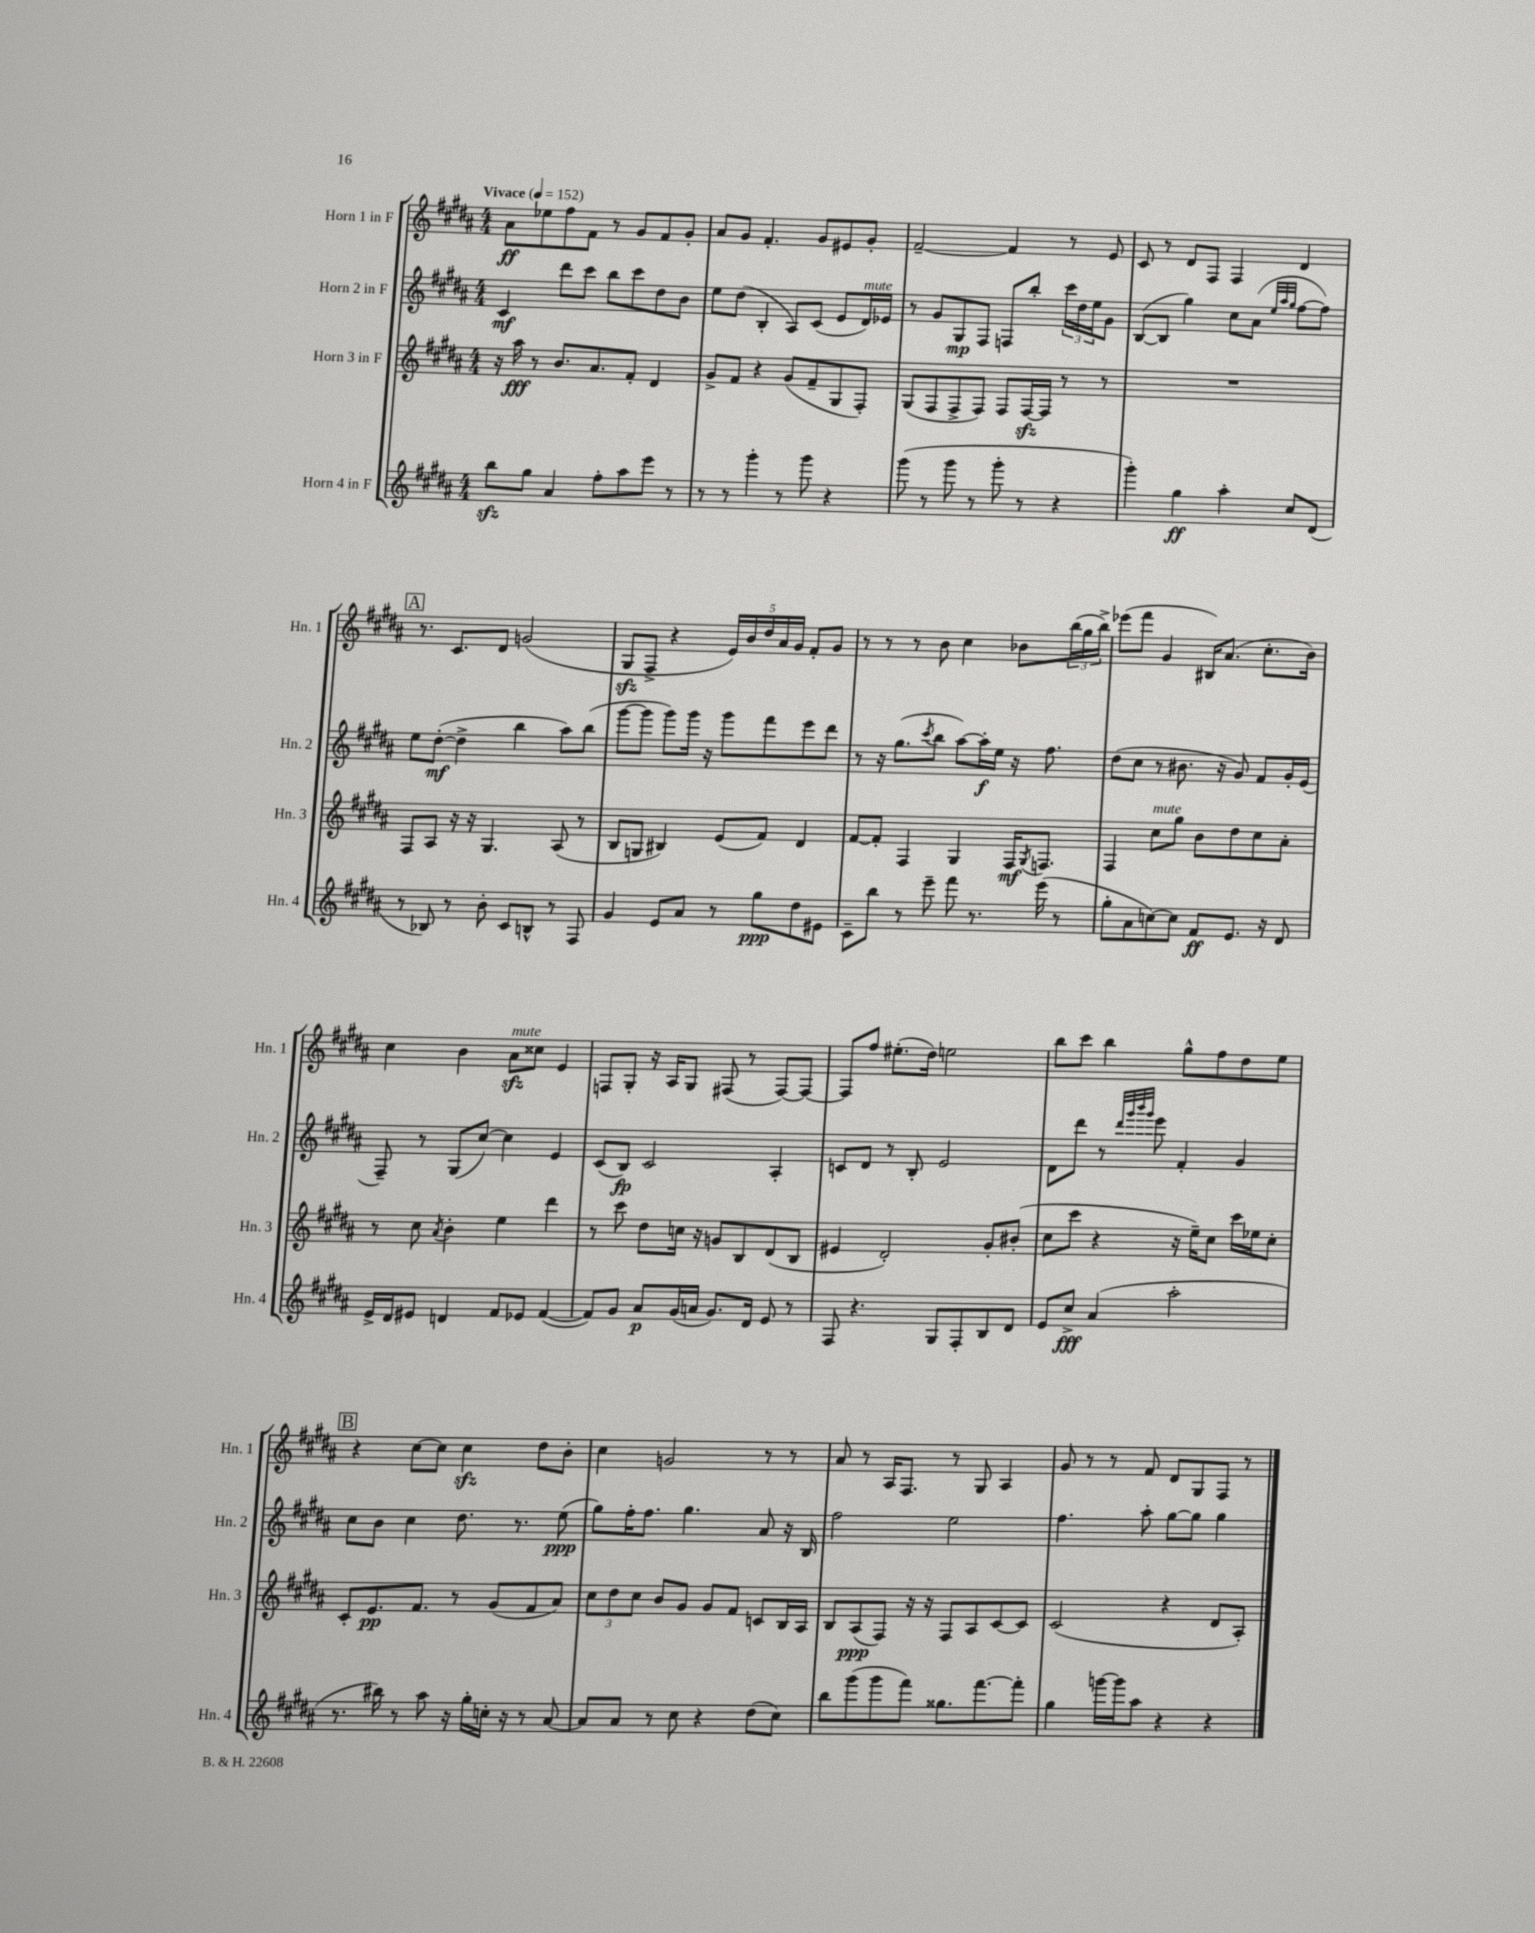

**kern	**dynam	**kern	**dynam	**kern	**dynam	**kern	**dynam
*part4	*part4	*part3	*part3	*part2	*part2	*part1	*part1
*staff4	*staff4	*staff3	*staff3	*staff2	*staff2	*staff1	*staff1
*I"Horn 4 in F	*	*I"Horn 3 in F	*	*I"Horn 2 in F	*	*I"Horn 1 in F	*
*I'Hn. 4	*	*I'Hn. 3	*	*I'Hn. 2	*	*I'Hn. 1	*
*clefG2	*	*clefG2	*	*clefG2	*	*clefG2	*
*k[f#c#g#d#a#]	*	*k[f#c#g#d#a#]	*	*k[f#c#g#d#a#]	*	*k[f#c#g#d#a#]	*
*M4/4	*	*M4/4	*	*M4/4	*	*M4/4	*
*MM152	*	*MM152	*	*MM152	*	*MM152	*
=1	=1	=1	=1	=1	=1	=1	=1
!	!	!	!	!	!	!LO:TX:a:B:t=Vivace	!
8bbzz\L	.	16r	.	4c#/	mf	8a#\L	ff
.	.	16aa#\	fff	.	.	.	.
8gg#\J	.	8r	.	.	.	8ee-X\	.
4a#/	.	8.b/L	.	8ddd#\L	.	8ff#\	.
.	.	.	.	8ccc#\J	.	8f#\J	.
.	.	8.a#/	.	.	.	.	.
8ff#'\L	.	.	.	8bb\L	.	8r	.
8aa#\	.	8f#'/J	.	8ccc#\	.	8g#/L	.
8eee\J	.	4d#/	.	8dd#\	.	8f#/	.
8r	.	.	.	8b\J	.	8g#'/J	.
=2	=2	=2	=2	=2	=2	=2	=2
8r	.	8g#^/L	.	8ee\L	.	8a#/L	.
8r	.	8f#/J	.	(8dd#\J	.	8g#/J	.
4ggg#'\	.	4r	.	4B'/	.	4.f#'/	.
8r	.	(8g#/L	.	8A#/L)	.	.	.
8ggg#\	.	8f#~/	.	(8c#/J	.	8g#/L	.
4r	.	8G#/	.	8e/L	.	8e#X/	.
!	!	!	!	!LO:TX:a:i:t=mute	!	!	!
.	.	8F#'/J)	.	16d#/L)	.	8g#'/J	.
.	.	.	.	16e-X/JJ	.	.	.
=3	=3	=3	=3	=3	=3	=3	=3
(8ggg#\	.	(8G#/L	.	8r	.	[2f#~/	.
8r	.	8F#/	.	8g#/L	.	.	.
8ggg#\	.	8F#^/	.	8G#/	mp	.	.
8r	.	8F#/J)	.	8F#/J	.	.	.
8ggg#'\	.	8F#/L	.	8Fn/L	.	4f#/]	.
8r	.	[16F#zz/L	.	8bb'/J	.	.	.
.	.	16F#/JJ]	.	.	.	.	.
4r	.	8r	.	24ccc#\LL	.	8r	.
.	.	.	.	24dd#\	.	.	.
.	.	.	.	24ee\J	.	.	.
.	.	8r	.	8g#\J	.	8e/	.
=4	=4	=4	=4	=4	=4	=4	=4
4ggg#'\)	.	1r	.	([8B/L	.	8c#/	.
.	.	.	.	8B/J]	.	8r	.
4gg#\	ff	.	.	4gg#\)	.	8d#/L	.
.	.	.	.	.	.	8F#/J	.
4aa#'\	.	.	.	8cc#\L	.	4F#/	.
.	.	.	.	(8a#\J	.	.	.
.	.	.	.	32qqee/LLL	.	.	.
.	.	.	.	32qqaa#/	.	.	.
.	.	.	.	32qqgg#/JJJ	.	.	.
8cc#/L	.	.	.	[8ff#\L	.	4d#/	.
(8d#/J	.	.	.	8ff#\J])	.	.	.
!!LO:LB:g=z
!!LO:REH:place=s1:t=A
=5	=5	=5	=5	=5	=5	=5	=5
8r	.	8F#/L	.	8ee\L	.	8.r	.
8B-X/)	.	8A#/J	.	([8dd#'\J	mf	.	.
.	.	.	.	.	.	8.c#/L	.
8r	.	16r	.	4dd#^\]	.	.	.
.	.	16r	.	.	.	.	.
8b'\	.	4.G#/	.	.	.	8d#/J	.
8c#/L	.	.	.	4bb\	.	(2gn/	.
8Bn^^/J	.	.	.	.	.	.	.
8r	.	(8A#/	.	8aa#\L)	.	.	.
8F#/	.	8r	.	(8bb\J	.	.	.
=6	=6	=6	=6	=6	=6	=6	=6
4g#/	.	8B/L	.	[8ggg#\L	.	8G#zz/L	.
.	.	8Gn/J	.	8ggg#\J]	.	8F#^/J	.
8e/L	.	4B#X/)	.	8ggg#\L)	.	4r	.
8a#/J	.	.	.	16ggg#\Jk	.	.	.
.	.	.	.	16r	.	.	.
8r	.	(8e/L	.	8ggg#\L	.	20e/LL)	.
.	.	.	.	.	.	20b/	.
.	.	.	.	.	.	20dd#/	.
8gg#\L	ppp	8f#/J)	.	8fff#\	.	.	.
.	.	.	.	.	.	20a#/	.
.	.	.	.	.	.	20g#/JJ	.
8dd#\	.	4d#/	.	8eee\	.	8f#'/L	.
8e#X\J	.	.	.	8ddd#\J	.	8g#/J	.
=7	=7	=7	=7	=7	=7	=7	=7
8c#~\L	.	[8f#/L	.	8r	.	8r	.
8bb\J	.	8f#'/J]	.	16r	.	8r	.
.	.	.	.	(8.gg#\L	.	.	.
8r	.	4F#/	.	.	.	8r	.
.	.	.	.	8qccc#/	.	.	.
8eee~\	.	.	.	8bb\J	.	8b\	.
8fff#\	.	4G#/	.	[8aa#\L)	.	4cc#\	.
8.r	.	.	.	16aa#'\L]	f	.	.
.	.	.	.	16ee\JJ	.	.	.
.	.	16F#/KL	mf	16r	.	8b-X\L	.
.	.	8qG#/	.	.	.	.	.
(16eee\	.	8.Fn/J	.	8.ff#\	.	.	.
8r	.	.	.	.	.	(24bb\L	.
.	.	.	.	.	.	24gg#\	.
.	.	.	.	.	.	24bb^\JJ)	.
=8	=8	=8	=8	=8	=8	=8	=8
8gg#'\L	.	4F#/	.	(8dd#\L	.	(8eee-X\L	.
8a#\	.	.	.	8cc#\J	.	8fff#\J	.
!	!	!LO:TX:a:i:t=mute	!	!	!	!	!
[8ccn\)	.	8cc#\L	.	8r	.	4g#/	.
8cc\J]	.	8gg#\J	.	8.b#X\	.	.	.
8f#/L	ff	8b\L	.	.	.	16B#X/KL)	.
.	.	.	.	16r	.	(8.a#/J	.
8.e/J	.	8dd#\	.	8g#/)	.	.	.
.	.	8cc#\	.	8f#/L	.	8.cc#'\L	.
16r	.	.	.	.	.	.	.
8d#/	.	8a#'\J	.	16g#'/L	.	.	.
.	.	.	.	(16e/JJ	.	16b\Jk)	.
!!LO:LB:g=z
=9	=9	=9	=9	=9	=9	=9	=9
16e^/LL	.	8r	.	8F#~/)	.	4cc#\	.
16d#/J	.	.	.	.	.	.	.
8e#X/J	.	8cc#\	.	8r	.	.	.
.	.	8qa#/	.	.	.	.	.
4dn/	.	4b'\	.	(8G#/L	.	4b\	.
.	.	.	.	[8cc#/J)	.	.	.
!	!	!	!	!	!	!LO:TX:a:i:t=mute	!
8f#/L	.	4ee\	.	4cc#\]	.	8a#zz\L	.
8e-X/J	.	.	.	.	.	8cc##X\J	.
([4f#/	.	4ddd#\	.	4e/	.	4e/	.
=10	=10	=10	=10	=10	=10	=10	=10
8f#/L])	.	8r	.	(8c#/L	.	8Fn/L	.
8g#/J	.	8ccc#\	.	8B/J)	fp	8G#'/J	.
8a#/L	p	8dd#\L	.	2c#/	.	16r	.
.	.	.	.	.	.	16A#/KL	.
(16g#/L	.	16ccn\Jk	.	.	.	8G#/J	.
16an/JJ	.	16r	.	.	.	.	.
8.g#/L)	.	8gn/L	.	.	.	(8F#X/	.
.	.	8B/	.	.	.	8r	.
16d#/Jk	.	.	.	.	.	.	.
8e/	.	(8d#/	.	4A#'/	.	[8F#/L)	.
8r	.	8B/J	.	.	.	8F#/J_	.
=11	=11	=11	=11	=11	=11	=11	=11
8F#/	.	4e#X/	.	8cn/L	.	8F#/L]	.
4.r	.	.	.	8d#/J	.	8ff#/J	.
.	.	2d#'/)	.	8r	.	(8.ee#X'\L	.
.	.	.	.	8B'/	.	.	.
.	.	.	.	.	.	16dd#\Jk)	.
8G#/L	.	.	.	2e/	.	2een\	.
8F#'/	.	.	.	.	.	.	.
8B/	.	8g#'/L	.	.	.	.	.
8d#/J	.	(8b#X'/J	.	.	.	.	.
=12	=12	=12	=12	=12	=12	=12	=12
8e/L	.	8cc#\L	.	8d#\L	.	8bb\L	.
8cc#^/J	fff	8ccc#\J	.	8ddd#\J	.	8ccc#\J	.
(4a#/	.	4r	.	8r	.	4bb\	.
.	.	.	.	32qqddd#/LLL	.	.	.
.	.	.	.	32qqggg#/	.	.	.
.	.	.	.	32qqbbb/	.	.	.
.	.	.	.	32qqggg#/JJJ	.	.	.
.	.	.	.	8eee\	.	.	.
2aa#'\	.	16r	.	4f#'/	.	8gg#^^\L	.
.	.	16ee~\KL)	.	.	.	.	.
.	.	8cc#\J	.	.	.	8ff#\	.
.	.	16ccc#\LL	.	4g#/	.	8dd#\	.
.	.	16ee-X\J	.	.	.	.	.
.	.	8cc#'\J	.	.	.	8ee\J	.
!!LO:LB:g=z
!!LO:REH:place=s1:t=B
=13	=13	=13	=13	=13	=13	=13	=13
8.r	.	8c#'/L	.	8cc#\L	.	4r	.
.	.	8.e/	pp	8b\J	.	.	.
16bb#X\)	.	.	.	.	.	.	.
8r	.	.	.	4cc#\	.	[8cc#\L	.
.	.	8.f#/J	.	.	.	.	.
8aa#\	.	.	.	.	.	8cc#\J]	.
16r	.	8r	.	8.dd#\	.	4cc#zz\	.
16gg#'\LL	.	.	.	.	.	.	.
16ccn'\JJ	.	(8g#/L	.	.	.	.	.
16r	.	.	.	8.r	.	.	.
8r	.	8f#/	.	.	.	8dd#\L	.
[8a#/	.	8a#/J)	.	(8ee\	ppp	8b'\J	.
=14	=14	=14	=14	=14	=14	=14	=14
8a#/L]	.	12cc#\L	.	8gg#\L)	.	4cc#\	.
.	.	12dd#\	.	.	.	.	.
8a#/J	.	.	.	16ff#'\K	.	.	.
.	.	12cc#\J	.	.	.	.	.
.	.	.	.	8.ff#\J	.	.	.
8r	.	8b/L	.	.	.	2gn/	.
8cc#\	.	8g#/J	.	4.gg#\	.	.	.
4r	.	8g#/L	.	.	.	.	.
.	.	8f#/J	.	.	.	.	.
(8dd#\L	.	8cn/L	.	8a#/	.	8r	.
8cc#\J)	.	16B/L	.	16r	.	8r	.
.	.	16A#/JJ	.	16B/	.	.	.
=15	=15	=15	=15	=15	=15	=15	=15
8bb\L	.	8B/L	.	2ff#\	.	8a#/	.
(8ggg#\	.	(8A#/	ppp	.	.	8r	.
8ggg#\	.	8F#/J)	.	.	.	16A#/KL	.
.	.	.	.	.	.	8.F#/J	.
8fff#\J)	.	16r	.	.	.	.	.
.	.	16r	.	.	.	.	.
8.gg##X\L	.	8F#/L	.	2ee\	.	8r	.
.	.	8A#/	.	.	.	8G#/	.
[8.fff#\	.	.	.	.	.	.	.
.	.	[8c#/	.	.	.	4A#/	.
8fff#'\J]	.	8c#/J]	.	.	.	.	.
=16	=16	=16	=16	=16	=16	=16	=16
4gg#\	.	(2c#/	.	4.ff#\	.	8g#/	.
.	.	.	.	.	.	8r	.
[16gggn\LL	.	.	.	.	.	8r	.
16ggg\J]	.	.	.	.	.	.	.
8aa#\J	.	.	.	8aa#'\	.	8f#/	.
4r	.	4r	.	[8gg#\L	.	8d#/L	.
.	.	.	.	8gg#\J]	.	8G#/	.
4r	.	8d#/L	.	4gg#\	.	8F#/J	.
.	.	8A#'/J)	.	.	.	8r	.
==	==	==	==	==	==	==	==
*-	*-	*-	*-	*-	*-	*-	*-
